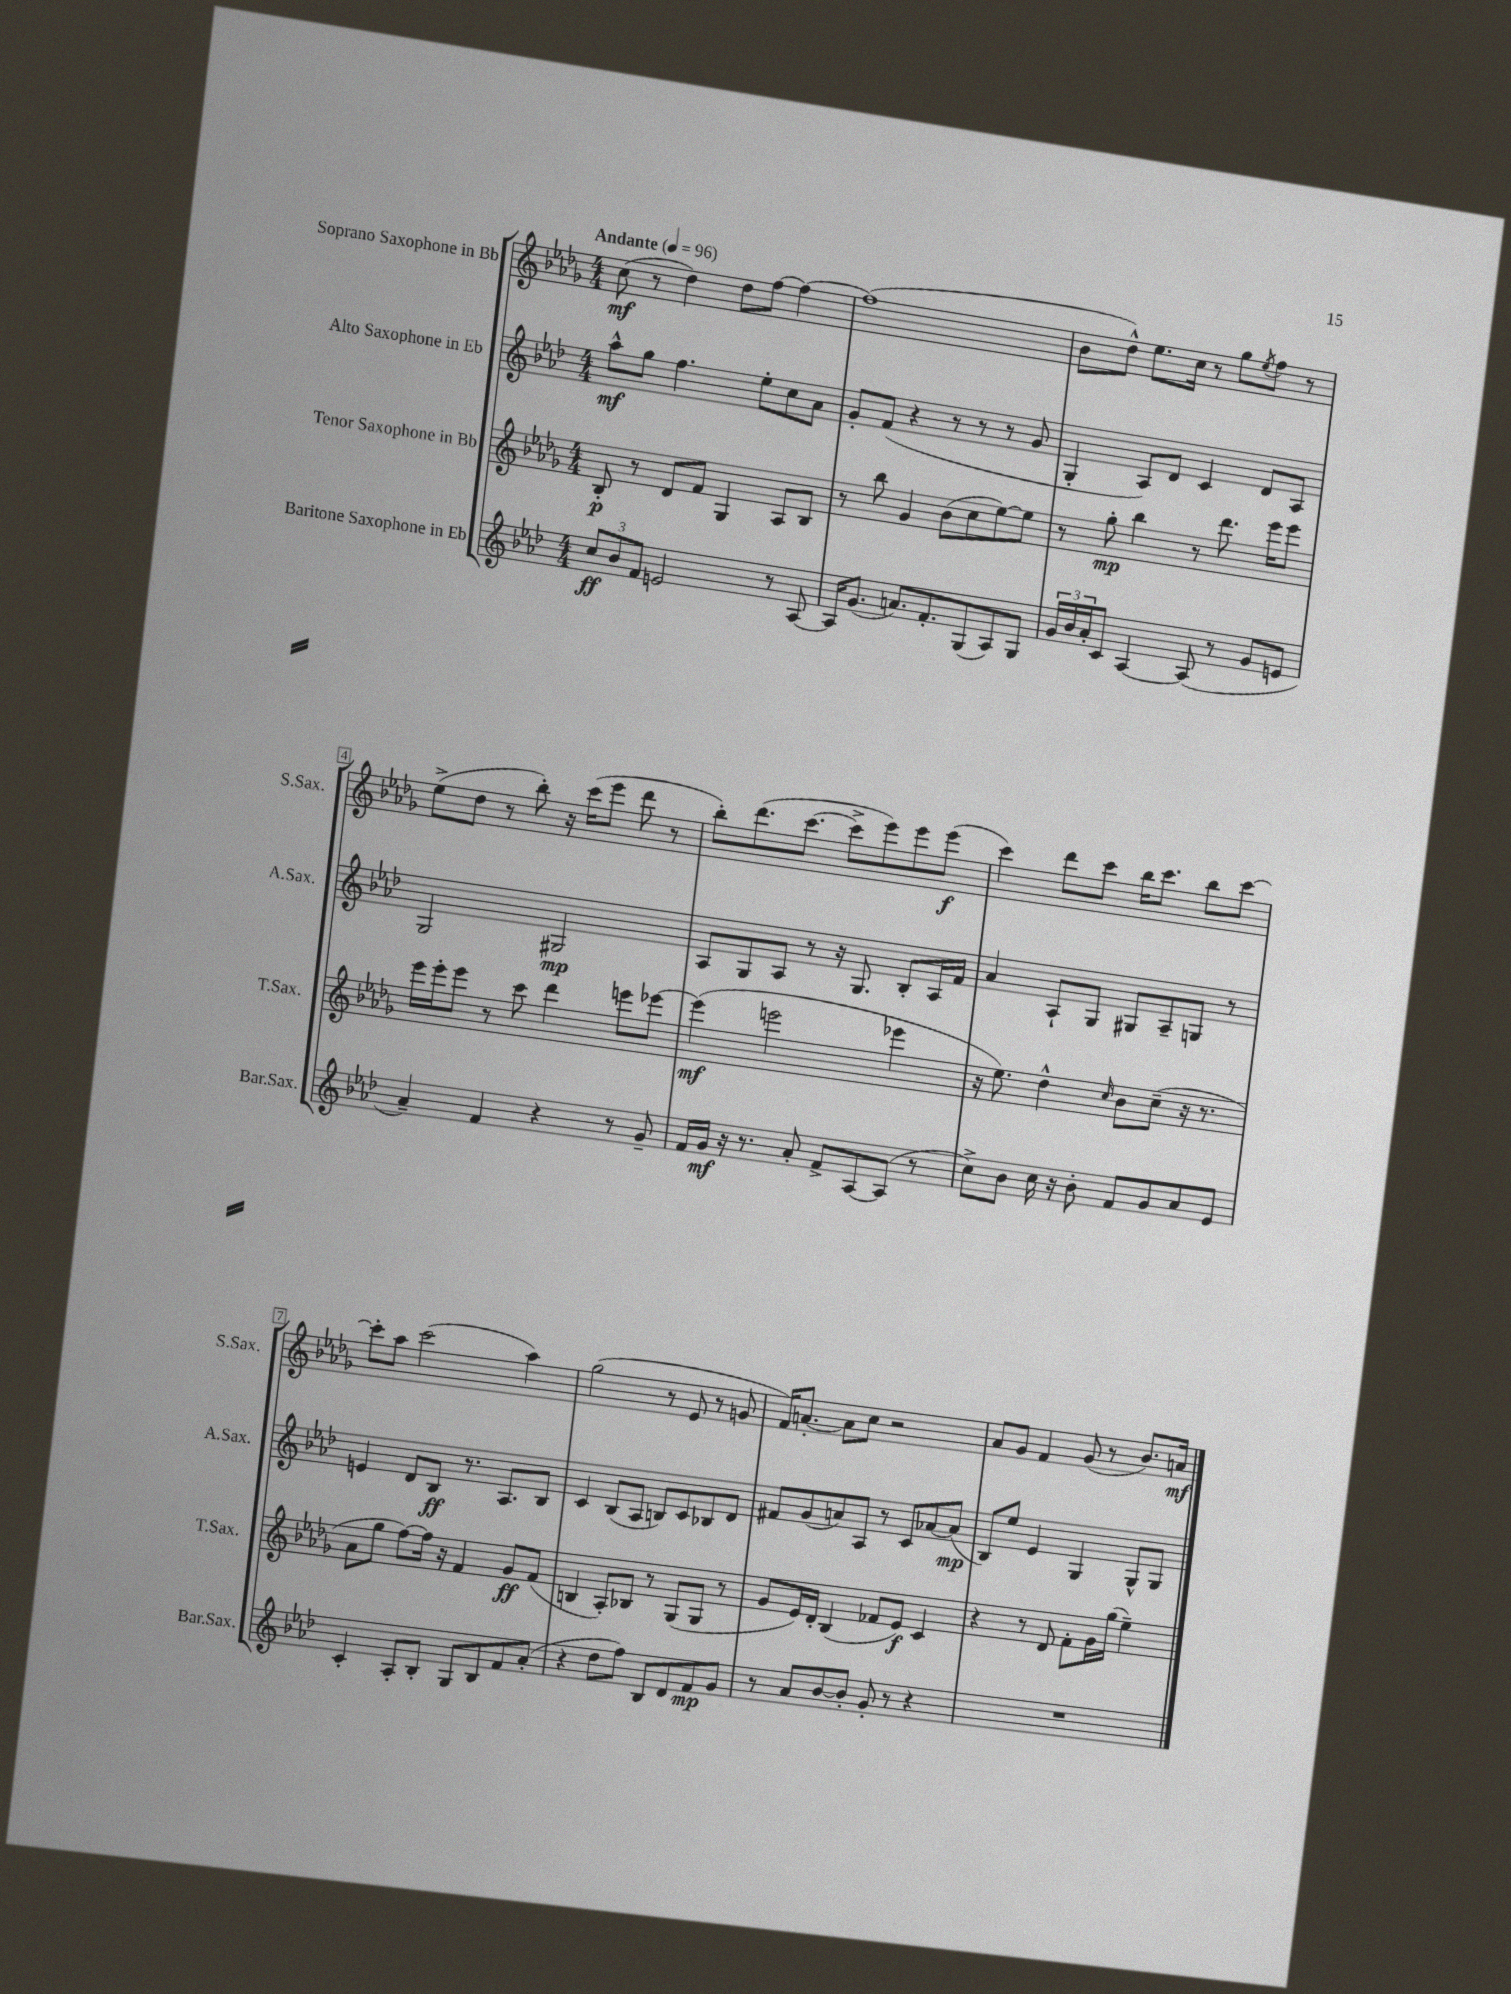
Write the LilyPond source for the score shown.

<<
\new StaffGroup <<
\new Staff = "s0" \with { instrumentName = "Soprano Saxophone in Bb" shortInstrumentName = "S.Sax." } {
    \clef treble \key des \major \numericTimeSignature \time 4/4 \tempo "Andante" 4 = 96
    c''8\mf( r8 des''4) des''8 f''8~ f''4~ |
    f''1( |
    bes'8 des''8-^) ees''8. c''16 r8 ges''8 \acciaccatura { ees''8 } f''8 r8 |
    ees''8->( des''8 r8 bes''8-.) r16 c'''16( ees'''8 des'''8 r8 |
    bes''8-.) des'''8.( c'''8.~ c'''8-> ees'''8) ees'''8 ees'''8\f( |
    c'''4) des'''8 c'''8 bes''16 c'''8. bes''8 c'''8~ |
    c'''8-. aes''8 c'''2( aes''4) |
    ges''2( r8 ees'8 r8 g'8 |
    f'16) a'8.~-. a'8 c''8 r2 |
    aes'8 ges'8 f'4 ges'8( r8 bes'8.) a'16\mf \bar "|." |
}
\new Staff = "s1" \with { instrumentName = "Alto Saxophone in Eb" shortInstrumentName = "A.Sax." } {
    \clef treble \key aes \major \numericTimeSignature \time 4/4
    aes''8-^\mf g''8 f''4. ees''8-. c''8 aes'8 |
    g'8-. f'8( r4 r8 r8 r8 g'8 |
    g4-. aes8) des'8 c'4 des'8 aes8 |
    g2 gis2\mp |
    aes8 g8 aes8 r8 r16 g8. bes8-. aes16 f'16 |
    aes'4 aes8-! g8 gis8 aes8-- g8 r8 |
    e'4 des'8 bes8\ff r8. aes8. bes8 |
    c'4 bes8( aes8 b8) c'8 bes8 des'8 |
    fis'8 g'8( a'8) aes8 r8 c'8 aes'8~ aes'8\mp( |
    bes8) ees''8 ees'4 g4 g8-^ g8 \bar "|." |
}
\new Staff = "s2" \with { instrumentName = "Tenor Saxophone in Bb" shortInstrumentName = "T.Sax." } {
    \clef treble \key des \major \numericTimeSignature \time 4/4
    bes8-.\p r8 des'8 f'8 ges4 aes8 bes8 |
    r8 bes''8 ges'4 bes'8( c''8 ees''8~) ees''8 |
    r8 ges''8-.\mp bes''4 r8 des'''8. ees'''16 ees'''8 |
    ees'''16 ees'''16-. ees'''8 r8 c'''8 des'''4 e'''8 ees'''8~ |
    ees'''4\mf( e'''2 ees'''4 |
    r16 ees''8.) des''4-^ \grace { c''16 } bes'8 c''8--( r16 r8. |
    aes'8 ges''8 f''8~) f''16 r16 f'4 ges'8\ff f'8( |
    b4 aes8-.) bes8 r8 ges8( ges8 r8 |
    ges'8 ees'16) des'16-. bes4( fes'8 ees'8\f) c'4 |
    r4 r8 des'8 f'8-. ges'16 ges''16( ees''4--) \bar "|." |
}
\new Staff = "s3" \with { instrumentName = "Baritone Saxophone in Eb" shortInstrumentName = "Bar.Sax." } {
    \clef treble \key aes \major \numericTimeSignature \time 4/4
    \tuplet 3/2 { c''8\ff bes'8 f'8 } e'2 r8 aes8~ |
    aes16 g'8.( a'8.) f'8.-. g8( aes8) g8 |
    \tuplet 3/2 { g'16 bes'16 aes'16-. } c'8 aes4~ aes8( r8 g'8 e'8 |
    aes'4--) f'4 r4 r8 g'8-- |
    f'16 g'16\mf r16 r8. aes'8-. f'8-> aes8~ aes8( r8 |
    c''8->) bes'8 c''16 r16 bes'8-. f'8 g'8 aes'8 ees'8 |
    c'4-. aes8-. bes8-. g8 bes8 f'8 aes'8-.( |
    r4 des''8 f''8) bes8 des'8 f'8\mp g'8 |
    r8 aes'8 bes'8~ bes'8-. g'8-. r8 r4 |
    R1 \bar "|." |
}
>>
>>
\layout { \context { \Score \override BarNumber.stencil = #(make-stencil-boxer 0.1 0.3 ly:text-interface::print) } }
